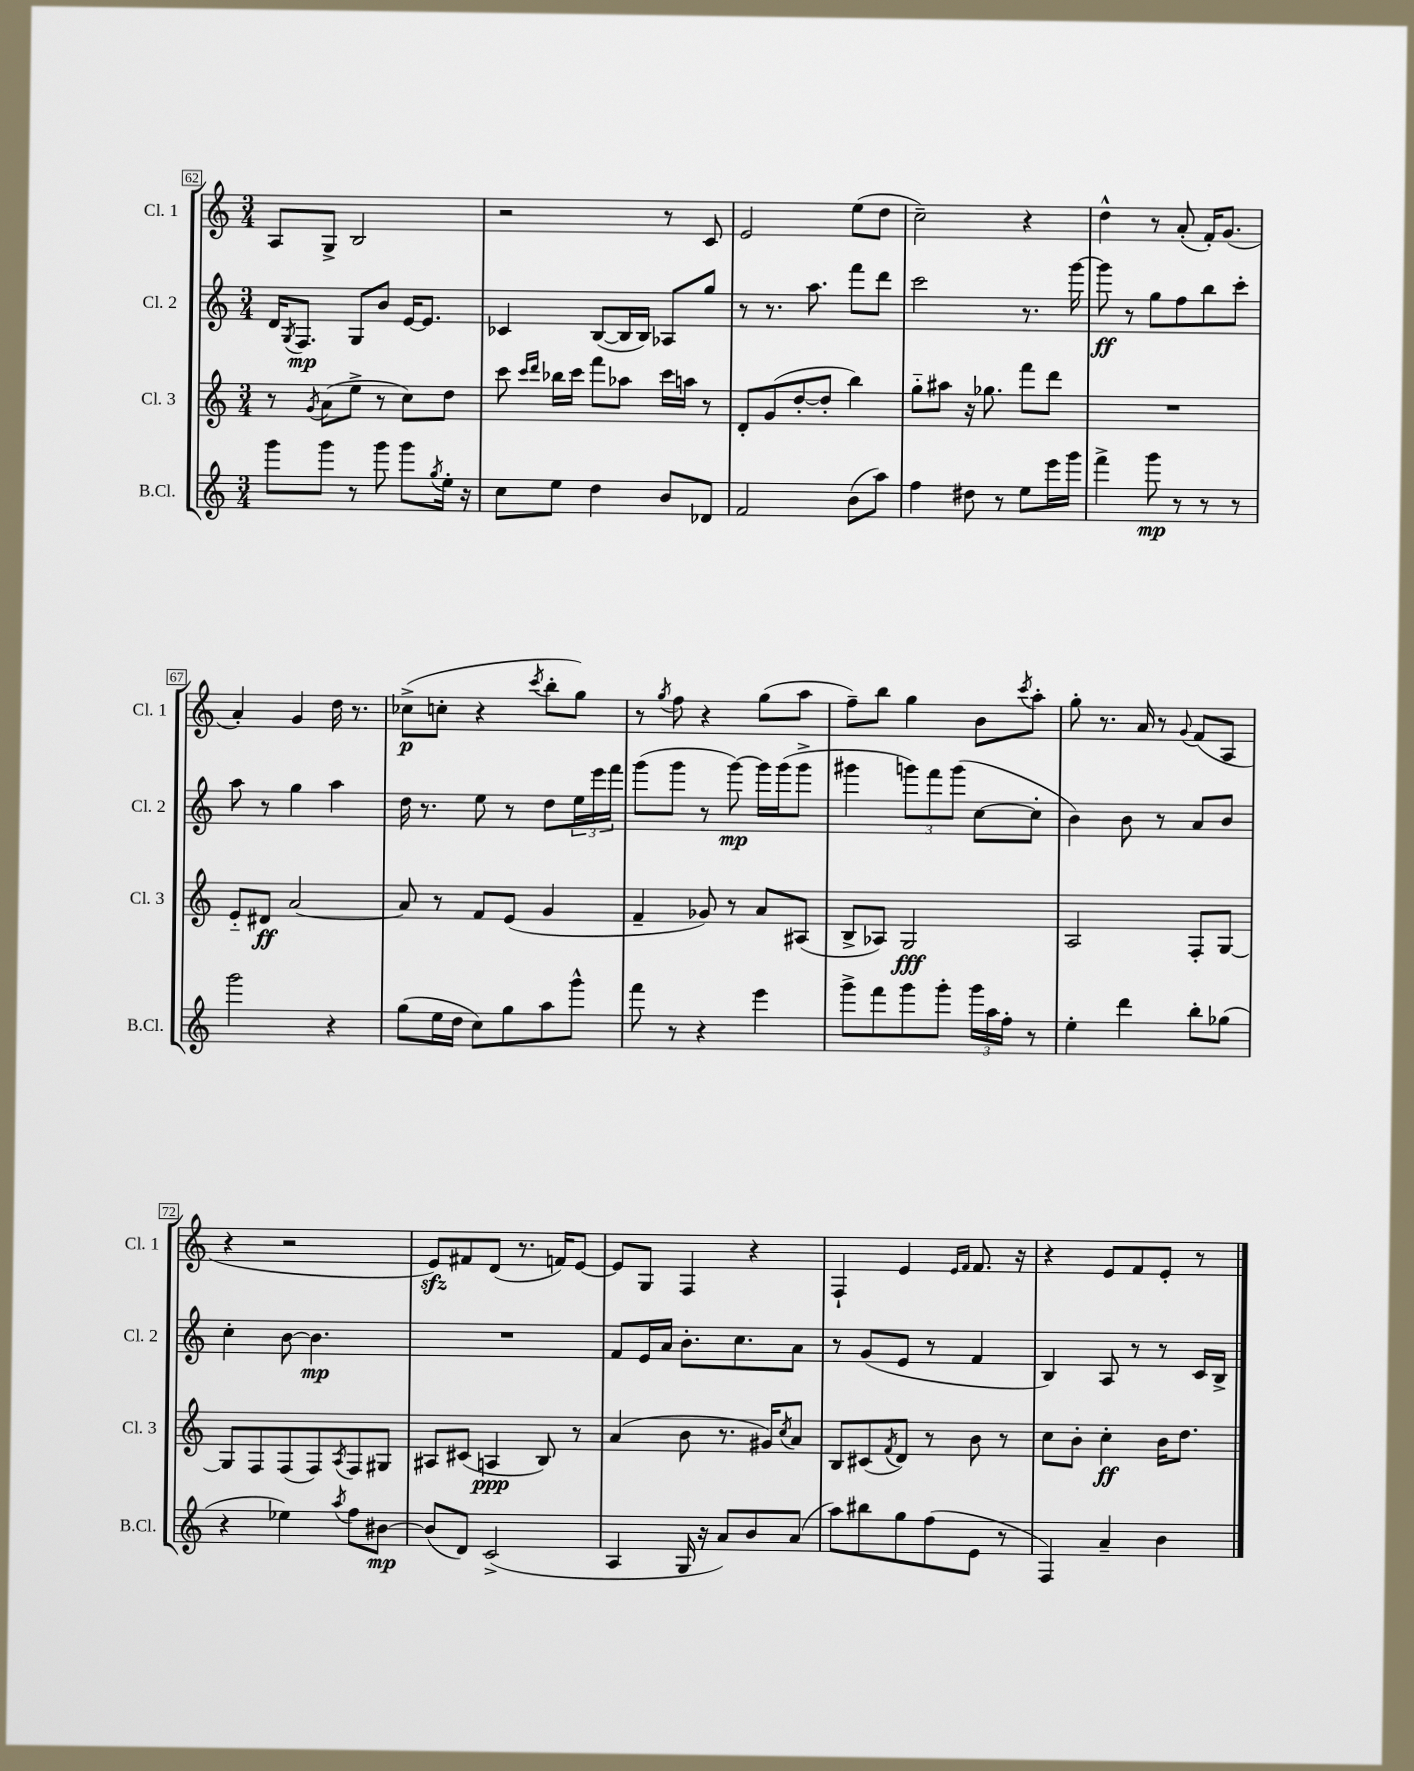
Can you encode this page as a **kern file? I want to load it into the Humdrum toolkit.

**kern	**kern	**kern	**kern
*staff4	*staff3	*staff2	*staff1
*clefG2	*clefG2	*clefG2	*clefG2
*k[]	*k[]	*k[]	*k[]
*M3/4	*M3/4	*M3/4	*M3/4
8ggg\L	8r	16d/LK	8A/L
.	.	8qG/	.
.	.	8.F/J	.
.	8qg/	.	.
8ggg\J	(8a\L	.	8G^/J
8r	8ee^\J	8G/L	2B/
8ggg\	8r	8b/J	.
8ggg\L	8cc\L)	[16e/LK	.
.	.	8.e/]J	.
8qgg/	.	.	.
16ee'\Jk	8dd\J	.	.
16r	.	.	.
=	=	=	=
8cc\L	8ccc\	4c-/	2r
.	16qqccc/LL	.	.
.	16qqddd/JJ	.	.
8ee\J	16bb-\LL	.	.
.	16ccc\JJ	.	.
4dd\	8fff\L	([8B/L	.
.	8aa-\J	16B/]L	.
.	.	16B/JJ)	.
8b/L	16ccc\LL	8A-/L	8r
.	16aa\JJ	.	.
8d-/J	8r	8gg/J	8c/
=	=	=	=
2f/	8d'/L	8r	2e/
.	(8g/	8.r	.
.	[8dd'/	.	.
.	.	8.aa\	.
.	8dd'/]J	.	.
(8b\L	4bb\)	8fff\L	(8ee\L
8aa\J)	.	8ddd\J	8dd\J
=	=	=	=
4ff\	8gg'~\L	2ccc\	2cc~\)
.	8aa#\J	.	.
8dd#\	16r	.	.
.	8.gg-\	.	.
8r	.	.	.
8ee\L	8fff\L	8.r	4r
16eee\L	8ddd\J	.	.
16ggg\JJ	.	[16ggg\	.
=	=	=	=
4fff^\	2.r	8ggg\]	4dd^^\
.	.	8r	.
8ggg\	.	8gg\L	8r
8r	.	8ff\	(8a'/
8r	.	8bb\	16f'/LK)
.	.	.	(8.g/J
8r	.	8ccc'\J	.
=	=	=	=
2ggg\	8e'~/L	8aa\	4a'/)
.	8d#/J	8r	.
.	[2a/	4gg\	4g/
4r	.	4aa\	16dd\
.	.	.	8.r
=	=	=	=
(8gg\L	8a/]	16dd\	(8cc-^\L
.	.	8.r	.
16ee\L	8r	.	8cc'\J
16dd\JJ	.	.	.
8cc\L)	8f/L	8ee\	4r
8gg\	(8e/J	8r	.
.	.	.	8qccc/
8aa\	4g/	8dd\L	8bb'\L
8ggg^^\J	.	24ee\L	8gg\J)
.	.	24eee\	.
.	.	24fff\JJ	.
=	=	=	=
8fff\	4f~/	(8ggg\L	8r
.	.	.	8qgg/
8r	.	8ggg\J	8ff\
4r	8g-/)	8r	4r
.	8r	[8ggg\)	.
4eee\	8a/L	16ggg\]LL	(8gg\L
.	.	(16ggg\J	.
.	(8A#/J	8ggg^\J	8aa\J
=	=	=	=
8ggg^\L	8B^/L	4ggg#\	8ff~\L)
8fff\	8A-/J)	.	8bb\J
8ggg\	2G/	12ggg\L)	4gg\
.	.	12fff\	.
8ggg'\J	.	.	.
.	.	(12ggg\J	.
24ggg\LL	.	[8cc\L	8b\L
24aa\	.	.	.
24ff'\JJ	.	.	.
.	.	.	8qccc/
8r	.	8cc'\]J	8aa'\J
=	=	=	=
4ee'\	2A/	4b\)	8gg'\
.	.	.	8.r
4ddd\	.	8b\	.
.	.	.	16a/
.	.	8r	8r
.	.	.	8qqg/
8bb'\L	8F'/L	8a/L	(8f/L
(8gg-\J	[8G/J	8b/J	8A/J
=	=	=	=
4r	8G/]L	4cc'\	4r
.	8F/	.	.
4ee-\)	(8F/	[8b\	2r
.	8F/)	4.b\]	.
8qaa/	8qA/	.	.
8ff\L	8F/	.	.
[8b#\J	8G#/J	.	.
=	=	=	=
(8b#/]L	8A#/L	2.r	8e/L)
8d/J)	(8c#/J	.	8f#/
(2c^/	4A/	.	(8d/J
.	.	.	8.r
.	8B/)	.	.
.	.	.	16f/LK)
.	8r	.	[8e/J
=	=	=	=
4A/	(4a/	8f/L	8e/]L
.	.	16e/L	8G/J
.	.	16a/JJ	.
16G/	8b\	8.b'\L	4F/
16r	.	.	.
8a/L)	8.r	.	.
.	.	8.cc\	.
8b/	.	.	4r
.	16g#/LK)	.	.
.	8qcc/	.	.
(8a/J	8a/J	8a\J	.
=	=	=	=
8aa\L)	8B/L	8r	4F`/
8bb#\	(8c#/	(8g/L	.
.	8qf/	.	.
8gg\	8d/J)	8e/J	4e/
(8ff\	8r	8r	.
.	.	.	16qqe/LL
.	.	.	16qqf/JJ
8e\J	8b\	4f/	8.f/
8r	8r	.	.
.	.	.	16r
=	=	=	=
4F/)	8cc\L	4B/)	4r
.	8b'\J	.	.
4a~/	4cc'\	8A/	8e/L
.	.	8r	8f/
4b\	16b\LK	8r	8e'/J
.	8.dd\J	.	.
.	.	16c/LL	8r
.	.	16B^/JJ	.
==	==	==	==
*-	*-	*-	*-
